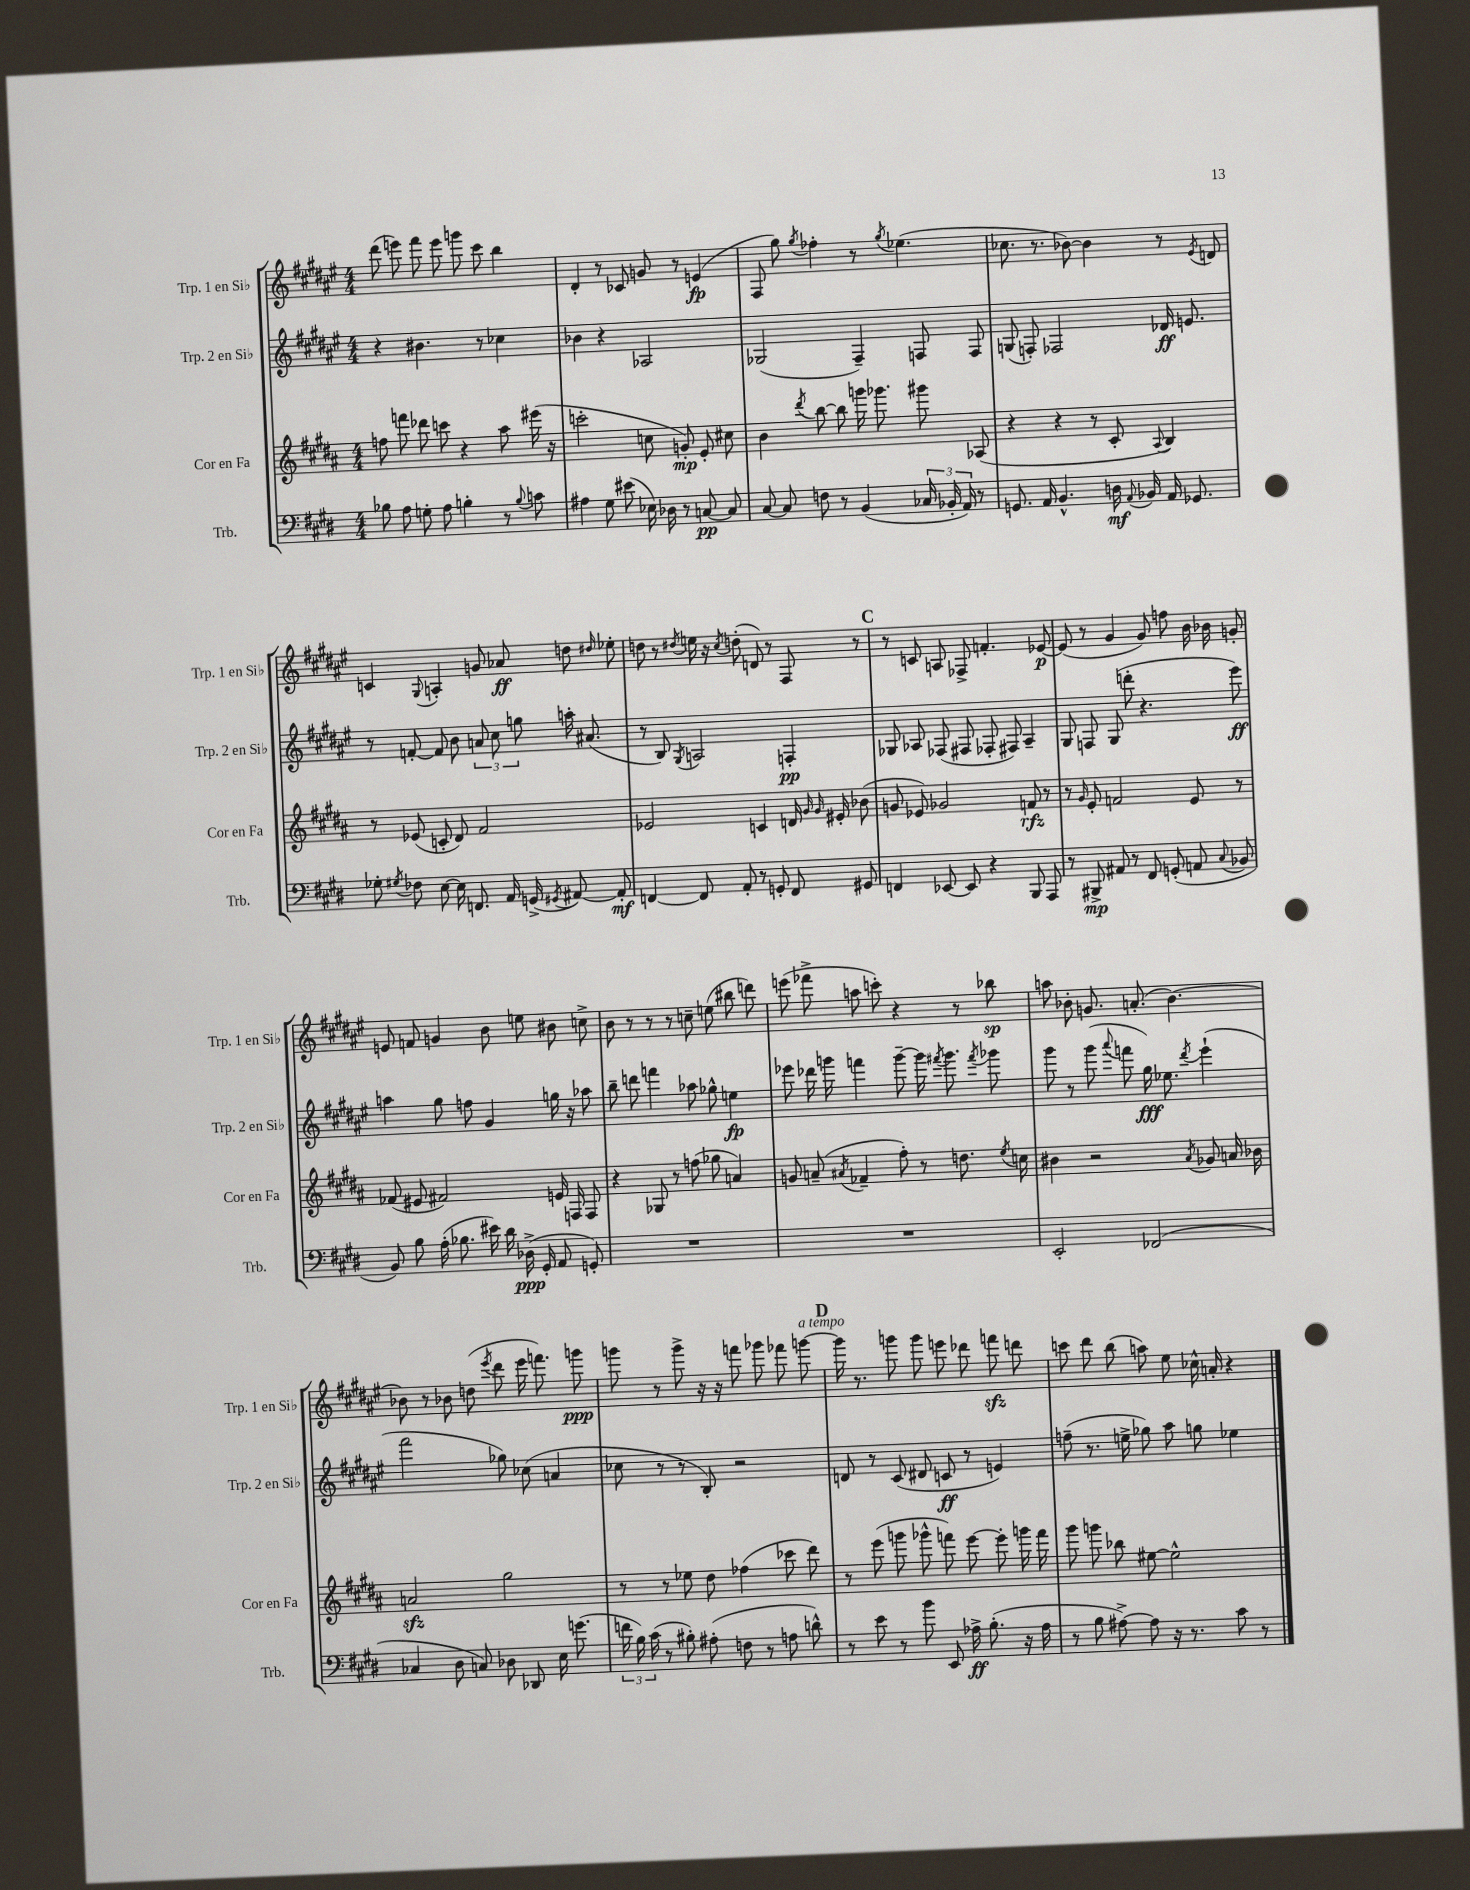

**kern	**kern	**kern	**kern
*staff4	*staff3	*staff2	*staff1
*clefF4	*clefG2	*clefG2	*clefG2
*k[f#c#g#d#]	*k[f#c#g#d#a#]	*k[f#c#g#d#a#e#]	*k[f#c#g#d#a#e#]
*M4/4	*M4/4	*M4/4	*M4/4
8B-\	8ff\	4r	(8ddd#\
8A\	8fff\	.	8eee\)
8G'\	8ddd-\	4.b#\	8fff#\
8A\	8ccc\	.	8eee\
4B'\	4r	.	8ggg\
.	.	8r	8ccc#\
8r	8aa#\	4cc-\	4bb\
8qqB/	.	.	.
8c\	(16eee#\	.	.
.	16r	.	.
=	=	=	=
4A#\	2ccc'\	4b-\	4d#'/
8G#\	.	4r	8r
(8e#\	.	.	8c-/
16E-\)	8cc\	2A-/	8g/
16D-\	.	.	.
8r	8g'/)	.	8r
[8C/	8e'/	.	(4e/
8C/]	8cc#\	.	.
=	=	=	=
[8C#/	4b\	(2G-/	8F#/
8C#/]	.	.	8gg#\)
.	8qddd#/	.	8qgg#/
8F\	[8bb\	.	4ff-'\
8r	8bb\]	.	.
(4BB/	16ggg\	4F#~/)	8r
.	8.ggg-\	.	.
.	.	.	8qgg#/
.	.	.	(4.ee-\
24C-/	8ggg#\	8F/	.
24BB-'/	.	.	.
24AA/)	.	.	.
8r	(8A-/	8F/	.
=	=	=	=
8.GG/	4r	(8G/	8.cc-\
.	.	8F'/)	.
16AA/	.	.	8.r
4.BB^^/	4r	2F-/	.
.	.	.	[8b-\)
.	8r	.	4b-\]
16D\	8c#'/	.	.
8qqAA/	.	.	.
16BB-/	.	.	.
.	8qqA#/	.	.
16AA/	4B/)	16d-/	8r
8.GG-/	.	8.e/	.
.	.	.	8qe#/
.	.	.	8d/
=	=	=	=
8G-'\	8r	8r	4c/
8qG#/	.	.	.
8F-\	(8e-/	[8f'/	.
.	.	.	8qqG#/
[8E\	8c'/	8f/]	4A'/
16E\]	8d#/)	8b\	.
8.FF/	.	.	.
.	2f#/	12a/	8g/
.	.	12cc#\	.
16AA/	.	.	8a-/
.	.	12gg\	.
(16GG^/	.	.	.
8qGG#/	.	.	.
[8AA#/)	.	16aa'\	8dd\
.	.	(8.a#/	.
.	.	.	16qqdd#/
8AA#'/]	.	.	8ee-'\
=	=	=	=
[4FF/	2e-/	8r	8dd\
.	.	8B/)	8r
.	.	8qG#/	8qdd#/
8FF/]	.	2A/	16ee\
.	.	.	16r
.	.	.	8qcc#/
8AA'/	.	.	(8dd'\
8r	4c/	.	8d/)
8GG'/	.	.	8r
8FF/	16d/	4F'/	8F#/
.	16qqg#/	.	.
.	16qqg#/	.	.
.	16e#'/	.	.
8GG#/	(8b-\	.	8r
=	=	=	=
4FF/	8g/	8G-/	8r
.	8e-/)	8A-/	8c/
[8EE-/	2g-/	(8F-/	8A/
8EE-/]	.	8F#/	8F-^/
4r	.	8F-'/	4.f'/
.	.	8F#/)	.
8BBB/	8f/	4A-~/	.
8AAA/	8r	.	[8e-/
=	=	=	=
8r	8r	8G#/	(8e-/]
.	16qqg#/	.	.
8BBB#^/	8e'/	8F/	8r
8AA#/	2f/	(8G#/	4g#/
8r	.	8ddd'\	.
8FF#/	.	4.r	8g#/)
(8GG'/	.	.	8ff\
8AA/	8e/	.	16b\
.	.	.	16b-\
8qqC#/	.	.	.
8BB-/	8r	8eee#\)	8g'/
=	=	=	=
8BB/)	(8f-/	4aa\	8e/
8B\	8e#/	.	8f/
(16A'\	2f#/)	8gg#\	4g/
8.B-\	.	.	.
.	.	8ff\	.
16e#\)	.	4g#/	8b\
16d#\	.	.	.
(16D-^\	.	.	8ee\
16GG#'/	.	.	.
8AA/	16e/	16gg\	8b#\
.	16F/	16r	.
8GG'/)	8F/	8aa-\	8cc^\
=	=	=	=
1r	4r	8bb~\	8b\
.	.	8ddd\	8r
.	8G-/	4fff\	8r
.	8r	.	8r
.	(8ff\	8aa-\	8cc~\
.	8gg-\	8gg-^^\	(8ee\
.	4a/)	4ee\	8bb#\
.	.	.	8ddd\)
=	=	=	=
1r	8g/	8eee-\	(8eee\
.	(8a~/	16ddd-\	8fff-^\
.	.	16ggg\	.
.	8qa#/	.	.
.	4f-~/	4fff\	8aa\
.	.	.	8ccc'\)
.	8ff#'\)	[8ggg~\	4r
.	8r	16ggg\]	.
.	.	8qfff#/	.
.	.	8.ggg\	.
.	8.dd\	.	8r
.	.	8qfff#/	.
.	.	8ggg-\	8bb-\
.	8qee/	.	.
.	16cc\	.	.
=	=	=	=
2EE'/	4b#\	8ggg#\	8aa\
.	.	8r	8b-'\
.	2r	(8ggg#\	8.g/
.	.	8qqaaa#/	.
.	.	8fff\	.
.	.	.	(8.a'/
(2FF-/	.	16gg#\)	.
.	.	8.ee-\	.
.	.	.	[4.b-\)
.	8qa#/	8qddd#/	.
.	8g-/	(4eee#`\	.
.	16a/	.	.
.	16b-\	.	.
=	=	=	=
4C-/	2a/	2fff#\	8b-\]
.	.	.	8r
8D#\	.	.	8b-\
8C/)	.	.	(8dd\
.	.	.	8qeee#/
8D-\	2gg#\	8gg-\)	8ddd#\
8DD-/	.	(8cc-\	16eee#\
.	.	.	8.fff\)
16E\	.	4a/	.
(8.g\	.	.	.
.	.	.	8ggg\
=	=	=	=
24f\	8r	8cc-\	8ggg\
24B\)	.	.	.
(24c#\	.	.	.
8r	8r	8r	8r
8B#'\)	8ee-\	8r	8ggg^\
(8A#'\	8dd#\	8B'/)	16r
.	.	.	16r
8F\	(4ff-\	2r	8fff\
8r	.	.	8ggg-\
8A\	8ccc-\	.	8fff-\
8d^^\)	8ddd#\)	.	[8ggg\
=	=	=	=
8r	8r	8d/	16ggg\]
.	.	.	8.r
8e\	(8eee\	8r	.
8r	8ggg\	(8c#/	8ggg\
8b\	8ggg-^^\	8d#/	8ggg\
8EE/	8fff\)	8c/	8eee\
16A-^\	[8eee\	8r	8ddd-\
(8.B'\	.	.	.
.	8eee'\]	4e/)	8fff\
16r	16ggg\	.	8ddd\
16A-\	16fff\	.	.
=	=	=	=
8r	8ggg#\	(8ff~\	8ccc\
8B\	8ggg\	8.r	8ddd#\
[8A#^\)	8bb-\	.	(8bb\
.	.	16ee^\	.
8A#\]	[8ee#\	8gg-\)	8aa\)
16r	2ee#^^\]	8aa#\	8ee#\
8.r	.	.	.
.	.	8gg\	16cc-^^\
.	.	.	16a'/
8c#\	.	4ee-\	4r
8r	.	.	.
==	==	==	==
*-	*-	*-	*-
